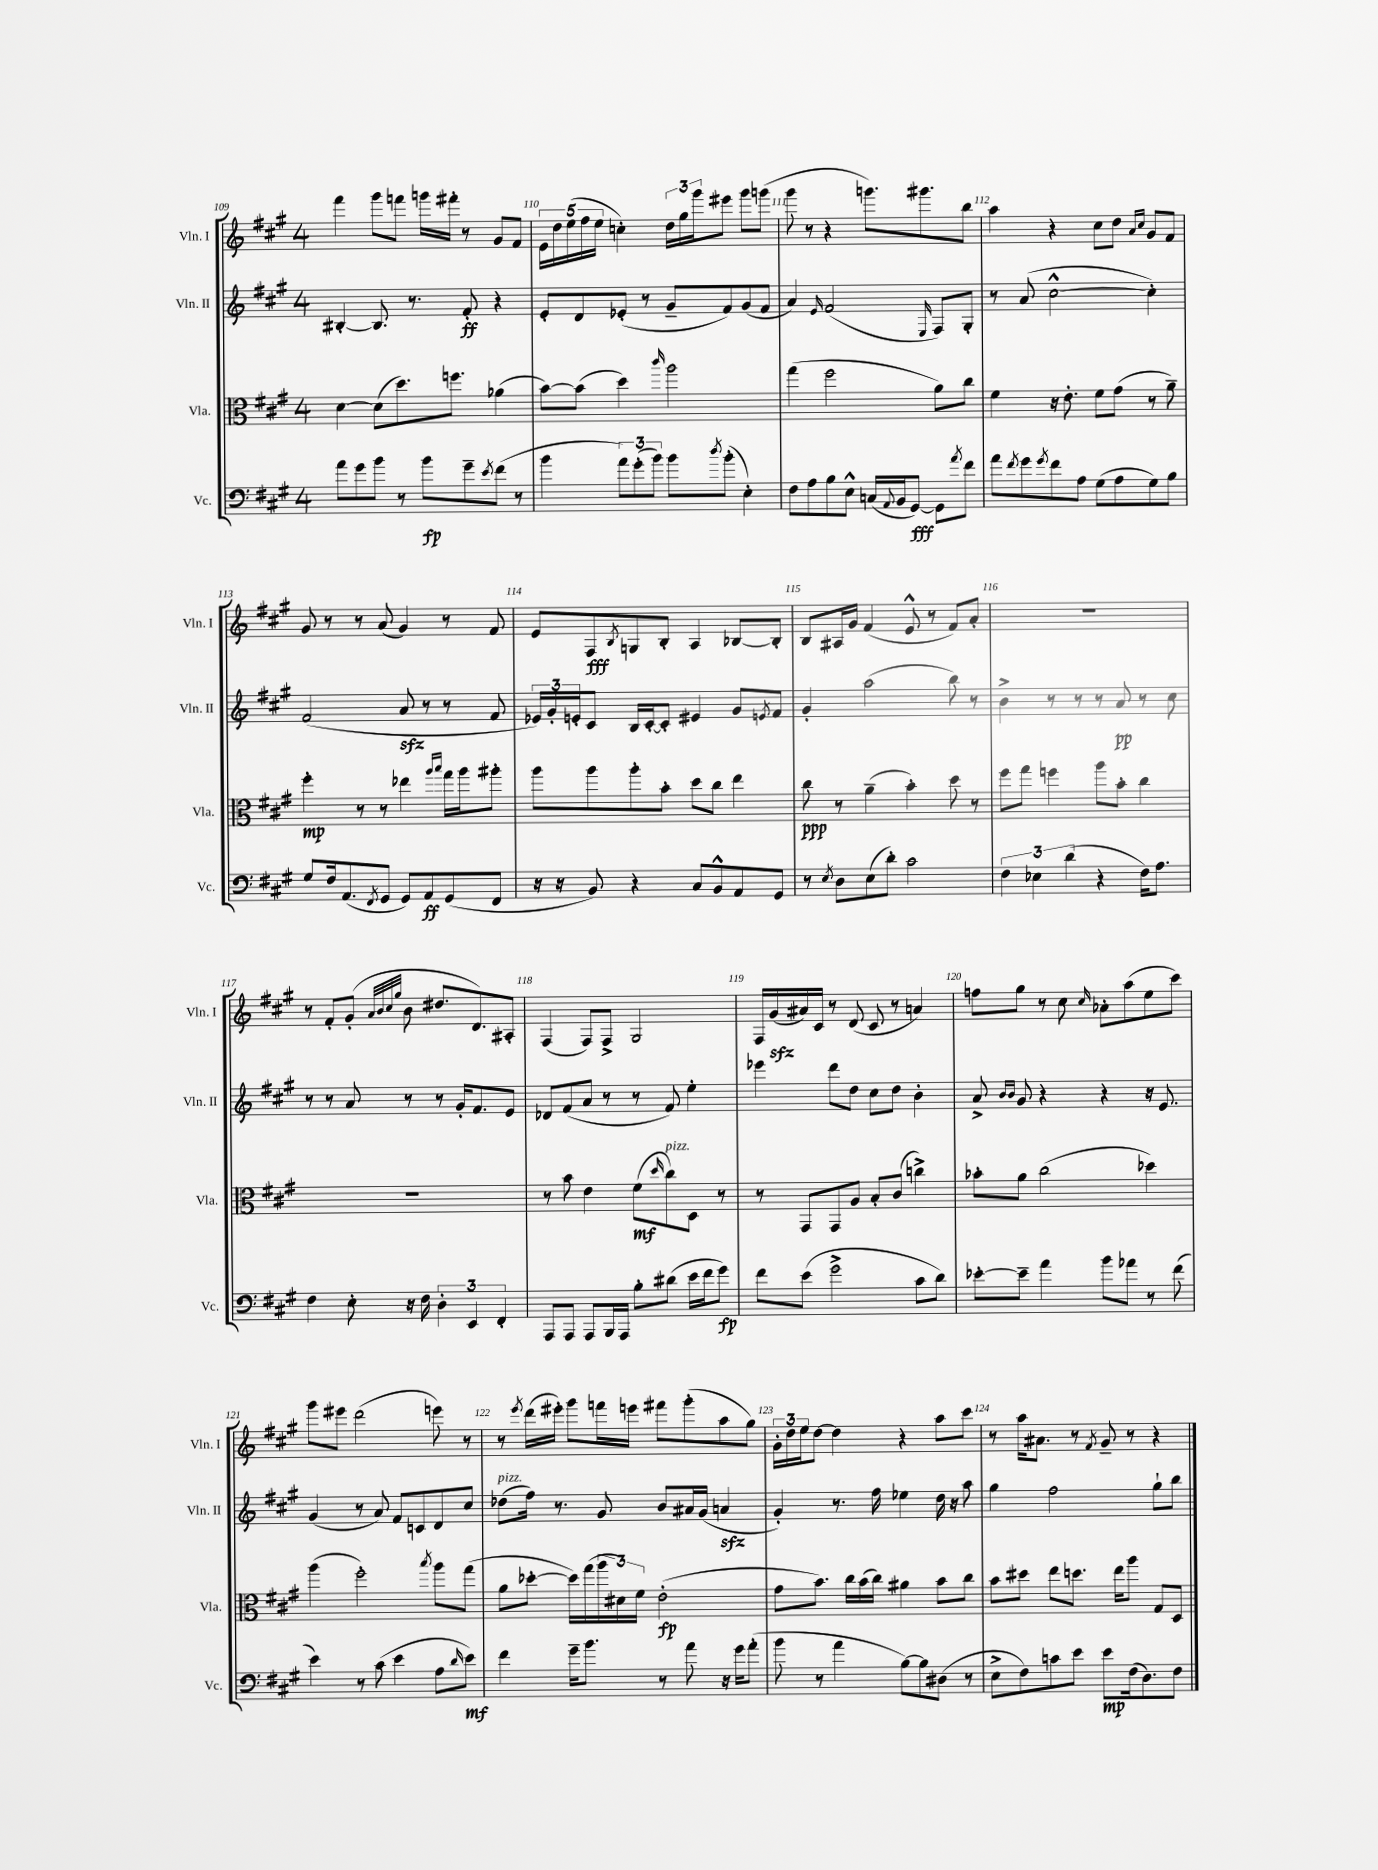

**kern	**kern	**kern	**kern
*staff4	*staff3	*staff2	*staff1
*clefF4	*clefC3	*clefG2	*clefG2
*k[f#c#g#]	*k[f#c#g#]	*k[f#c#g#]	*k[f#c#g#]
*M4/4	*M4/4	*M4/4	*M4/4
8a\L	[4d\	[4B#'/	4fff#\
8g#\	.	.	.
8b\J	(8d\]L	8.B#/]	8ggg#\L
8r	8.dd\)	.	8fff\J
.	.	8.r	.
8b\L	.	.	16ggg\LL
.	8.ff\J	.	16fff#'\JJ
8g#~\	.	8f#'/	8r
8qe/	.	.	.
(8f#\J	(4a-\	4r	8g#/L
8r	.	.	8f#/J
=	=	=	=
4b\	[8b\L)	8e'/L	20e\LL
.	.	.	20dd\
.	.	.	(20ee\
.	(8b\]J	8d/	.
.	.	.	20ff#\
.	.	.	20ee\JJ
12a\L)	4dd\)	(8e-'/J	4cc'\)
(12g#'\	.	.	.
.	.	8r	.
12b\J)	.	.	.
.	16qqccc#/	.	.
8b\L	2aa\	8g#~/L	24dd\LL
.	.	.	24gg#\
.	.	.	24ggg#\J
8qdd/	.	.	.
(8b'\J	.	8f#/)	8eee#\J
4E'\)	.	(8g#/	8ggg#\L
.	.	8f#/J	(8ggg\J
=	=	=	=
8F#\L	(4gg#\	4a/)	8ggg#\
8A\	.	.	8r
.	.	16qqe/	.
8B\	2ff#\	(2f#/	4r
8E^^\J	.	.	.
(16C/LL	.	.	8.ggg\L)
8qqAA/	.	.	.
16BB/J	.	.	.
[8GG#/J)	.	.	.
.	.	.	8.ggg#\
.	.	16qqE/	.
8GG#\]L	8a\L)	8F#/L)	.
8qa/	.	.	.
8f#\J	8cc#\J	8G#'/J	8bb\J
=	=	=	=
8a\L	4f#\	8r	4aa\
8qf#/	.	.	.
8g#\	.	(8a/	.
8qg#/	.	.	.
8f#\	16r	[2cc#^^\	4r
.	8.e'\	.	.
8A\J	.	.	.
(8G#\L	8f#\L	.	8cc#\L
8A\	(8g#\J	.	8dd\J
.	.	.	16qqa/LL
.	.	.	16qqcc#/JJ
8G#\)	8r	4cc#'\])	8g#/L
8B\J	8a~\)	.	8f#/J
=	=	=	=
8G#/L	4ff#'\	(2f#/	8g#/
16F#/k	.	.	8r
(8.AA/	.	.	.
.	8r	.	8r
8qFF#/	.	.	.
8GG#/J	8r	.	(8a/
8GG#/L)	4ee-\	8a/	4g#/)
8AA/	.	8r	.
.	16qqaa/LL	.	.
.	16qqbb/JJ	.	.
(8GG#/	16gg#\LL	8r	8r
.	16aa\J	.	.
8FF#/J	8aa#'\J	8f#/	8f#/
=	=	=	=
16r	8aa\L	24e-/LL)	8e/L
.	.	24g#'/	.
16r	.	.	.
.	.	24e'/J	.
8BB/)	8aa\	8c#/J	8F#/
.	.	.	8qB/
4r	8aa'\	16B/LL	8G/
.	.	[16c#'/J	.
.	8b'\J	8c#'/]J	8B'/J
8C#/L	8dd\L	4e#/	4A/
8BB^^/	8cc#\J	.	.
8AA/	4ee\	8g#/L	[8B-/L
.	.	8qe/	.
8GG#/J	.	8f#/J	8B-'/]J
=	=	=	=
8r	8cc#\	4g#'/	8B/L
8qE/	.	.	.
8D\L	8r	.	16A#/L
.	.	.	16g#/JJ
(8E\	(4a~\	(2aa\	(4f#/
8d'\J)	.	.	.
2c#\	4b'\)	.	8e^^/
.	.	.	8r
.	8dd\	8bb\)	8f#/L)
.	8r	8r	8a'/J
=	=	=	=
6F#\	8ff#\L	4b^\	1r
.	8gg#\J	.	.
6E-\	.	.	.
.	4ff\	8r	.
(6d\	.	.	.
.	.	8r	.
4r	8aa\L	8r	.
.	8b'\J	8a/	.
16F#\LK)	4cc#\	8r	.
8.A\J	.	.	.
.	.	8cc#\	.
=	=	=	=
4F#\	1r	8r	8r
.	.	8r	8f#'/L
8E'\	.	8a/	(8g#'/J
.	.	.	32qqa/LLL
.	.	.	32qqb/
.	.	.	32qqcc#/
.	.	.	32qqgg#/JJJ
16r	.	8r	8b\
16F#\	.	.	.
6D'\	.	8r	8.dd#/L
.	.	16g#'/LK	.
6EE/	.	.	.
.	.	8.f#/	8.d/)
6FF#'/	.	.	.
.	.	8e/J	8A#'/J
=	=	=	=
8AAA/L	8r	8d-/L	(4F#/
8AAA/J	8b\	(8f#/	.
8AAA/L	4e\	8a/J	8F#/L)
16BBB/L	.	8r	8F#^/J
16AAA/JJ	.	.	.
8B'\L	(8f#\L	8r	2G#/
.	16qqdd/	.	.
(8d#\J	8cc#\)	8f#/)	.
16e\LL	8D\J	4ee'\	.
16f#\J	.	.	.
8g#\J)	8r	.	.
=	=	=	=
8f#\L	8r	4eee-\	16F#/LL
.	.	.	(16g#/
(8e\J	8GG#/L	.	16a#/)
.	.	.	16c#/JJ
2g#^\	8GG#/	8ddd\L	8r
.	8A/J	8dd\J	(8d/
.	8B'/L	8cc#\L	8c#/
.	(8c#/J	8dd\J	8r
8c#\L	4cc^\)	4b'\	4a/)
8d\J)	.	.	.
=	=	=	=
[8e-'\L	8b-'\L	8a^/	8ff\L
.	.	16qqb/LL	.
.	.	16qqb/JJ	.
8e-~\]J	8a\J	8g#/	8gg#\J
4a\	(2cc#\	4r	8r
.	.	.	8cc#\
.	.	.	16qqcc#/
8b\L	.	4r	8a-'\L
8a-\J	.	.	(8aa\
8r	4dd-\)	16r	8ee\
.	.	8.e/	.
(8f#\	.	.	8ccc#\J)
=	=	=	=
4e\)	(4aa\	(4g#/	8ggg#\L
.	.	.	8eee#\J
8r	2ff#'\)	8r	(2ddd\
(8c#\	.	8a/)	.
4e\	.	8f#/L	.
.	.	8c/	.
.	8qbb/	.	.
8A\L	8aa\L	8d/	8eee\)
16qqd/	.	.	.
8e\J)	(8gg#\J	8cc#/J	8r
=	=	=	=
4f#\	8a\L	(8dd-\L	8r
.	.	.	8qeee/
.	[8dd-'\J	16ff#\Jk)	(16ddd\LL
.	.	8.r	16eee#'\JJ)
16g#~\LK	16dd-\]LL)	.	8ggg#\L
8.b\J	(16gg#\	.	.
.	24aa\	8g#/	16fff\L
.	24d#\)	.	.
.	.	.	16eee\JJ
.	24f#\JJ	.	.
8r	(2e'\	8b/L	8fff#\L
8a\	.	16a#/L	(8ggg#'\
.	.	(16g#/JJ	.
16r	.	4a/	8aa\
16g#\LK	.	.	.
(8a'\J	.	.	8gg#\J)
=	=	=	=
8b\	8g#\L	4g#'/)	24g#'\LL
.	.	.	24dd\
.	.	.	24ee\J
8r	8.b\J)	.	[8dd\J
4a\	.	8.r	4dd\]
.	16cc#\LL	.	.
.	(16b\	.	.
.	16cc#\JJ)	16ff#\	.
[8B\L)	4a#\	4ee-\	4r
8B\]	.	.	.
(8D#\J	8b\L	16dd\	8aa\L
.	.	16r	.
8r	8cc#\J	8aa\	8ccc#\J
=	=	=	=
8E^\L	8b\L	4gg#\	8r
8F#\)	8dd#\J	.	16aa\LK
.	.	.	8.a#\J
8c\	8ee\L	2ff#\	.
8e\J	8.dd\J	.	8r
.	.	.	8qf#/
8e\L	.	.	8g#~/
.	16ee\LK	.	.
(16F#\k	8aa\J	.	8r
8.D\)	.	.	.
.	8G#/L	8gg#`\L	4r
8F#\J	8D/J	8bb\J	.
==	==	==	==
*-	*-	*-	*-
